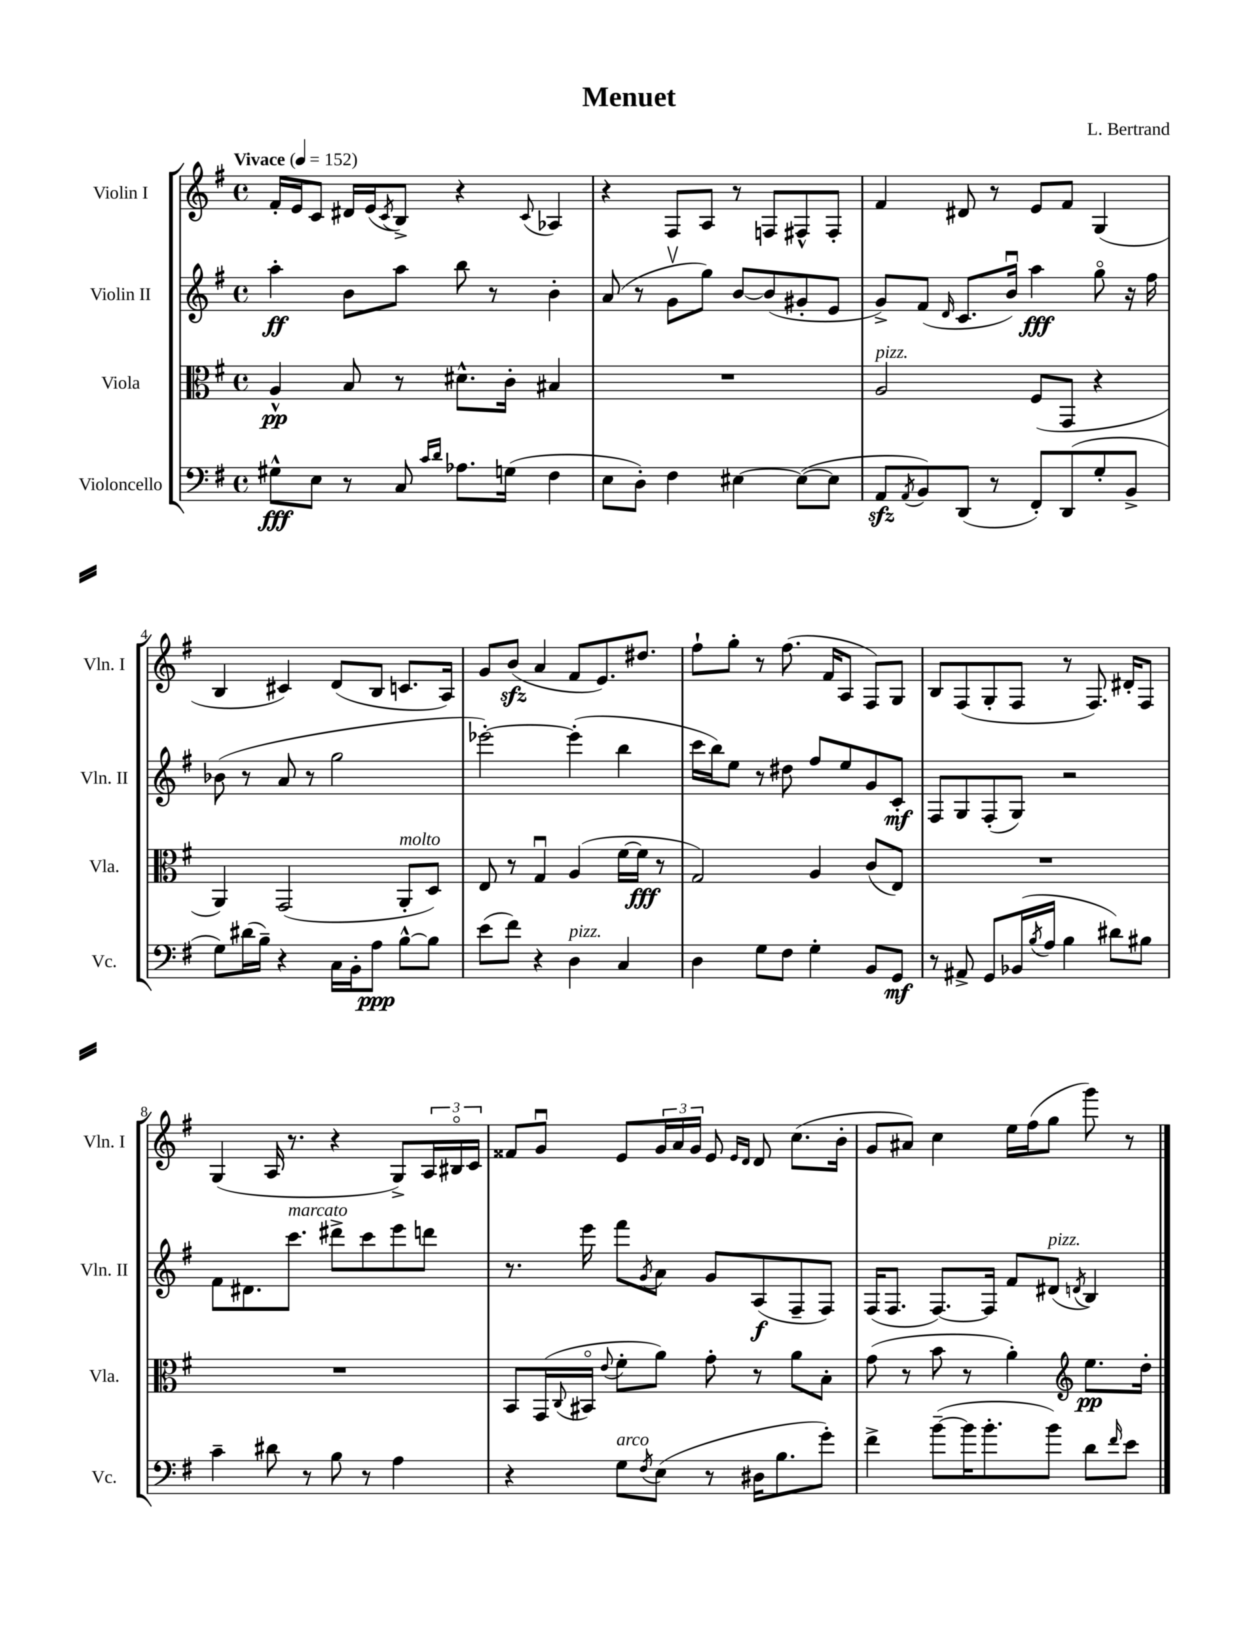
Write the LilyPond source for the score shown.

\header { title = "Menuet" composer = "L. Bertrand" }
<<
\new StaffGroup <<
\new Staff = "s0" \with { instrumentName = "Violin I" shortInstrumentName = "Vln. I" } {
    \clef treble \key g \major \defaultTimeSignature \time 4/4 \tempo "Vivace" 4 = 152
    fis'16-. e'16 c'8 dis'16 e'16( \acciaccatura { c'8 } b8->) r4 \appoggiatura { c'8 } aes4 |
    r4 fis8 a8 r8 f8 fis8-^ fis8-. |
    fis'4 dis'8 r8 e'8 fis'8 g4( |
    b4 cis'4) d'8( b8 c'8. a16) |
    g'8 b'8\sfz( a'4 fis'8 e'8.) dis''8. |
    fis''8-! g''8-. r8 fis''8.( fis'16 a8 fis8) g8 |
    b8 fis8( g8-. fis8 r8 fis8.) dis'16-. fis8 |
    g4( a16 r8. r4 g8->) \tuplet 3/2 { a16 bis16\flageolet c'16 } |
    fisis'8 g'8\downbow e'8 \tuplet 3/2 { g'16 a'16 g'16 } e'8 \grace { e'16 d'16 } d'8 c''8.( b'16-. |
    g'8 ais'8) c''4 e''16 fis''16( g''8 g'''8) r8 \bar "|." |
}
\new Staff = "s1" \with { instrumentName = "Violin II" shortInstrumentName = "Vln. II" } {
    \clef treble \key g \major \defaultTimeSignature \time 4/4
    a''4-.\ff b'8 a''8 b''8 r8 b'4-. |
    a'8( r8 g'8\upbow g''8) b'8~ b'8( gis'8-. e'8 |
    g'8->) fis'8( \grace { d'16 } c'8. b'16\downbow) a''4\fff g''8\flageolet r16 fis''16 |
    bes'8( r8 a'8 r8 g''2 |
    ees'''2~-.) ees'''4-.( b''4 |
    c'''16 b''16) e''8 r8 dis''8 fis''8 e''8 g'8 c'8-.\mf |
    fis8 g8 fis8-.( g8) r2 |
    fis'8 dis'8. c'''8.^\markup { \italic "marcato" } dis'''8-> c'''8 e'''8 d'''8 |
    r8. e'''16 fis'''8 \acciaccatura { g'8 } a'8 g'8 a8\f( fis8-- fis8) |
    fis16( fis8. fis8.~) fis16 fis'8 dis'8^\markup { \italic "pizz." }( \acciaccatura { d'8 } b4) \bar "|." |
}
\new Staff = "s2" \with { instrumentName = "Viola" shortInstrumentName = "Vla." } {
    \clef alto \key g \major \defaultTimeSignature \time 4/4
    a4-^\pp b8 r8 dis'8.-^ c'16-. bis4 |
    R1 |
    a2^\markup { \italic "pizz." } fis8( g,8 r4 |
    a,4) g,2( a,8-.^\markup { \italic "molto" } d8) |
    e8 r8 g4\downbow a4( fis'16~ fis'16\fff r8 |
    g2) a4 c'8( e8) |
    R1 |
    R1 |
    b,8 g,16( \appoggiatura { c8 } bis,16\flageolet \appoggiatura { e'8 } fis'8-. a'8) g'8-. r8 a'8 b8-. |
    g'8( r8 b'8 r8 a'4-.) \clef treble e''8.\pp d''16-. \bar "|." |
}
\new Staff = "s3" \with { instrumentName = "Violoncello" shortInstrumentName = "Vc." } {
    \clef bass \key g \major \defaultTimeSignature \time 4/4
    gis8-^\fff e8 r8 c8 \grace { c'16 d'16 } aes8. g16( fis4 |
    e8 d8-.) fis4 eis4~ eis8~( eis8 |
    a,8\sfz \acciaccatura { a,8 } b,8) d,8( r8 fis,8-.) d,8( g8-. b,8-> |
    g8) dis'16( b16--) r4 c16 b,16-. a8\ppp b8~-^ b8 |
    e'8( fis'8) r4 d4^\markup { \italic "pizz." } c4 |
    d4 g8 fis8 g4-. b,8 g,8\mf |
    r8 ais,8-> g,8 bes,16( \acciaccatura { b8 } a16 b4 dis'8) bis8 |
    c'4-- dis'8 r8 b8 r8 a4 |
    r4 g8^\markup { \italic "arco" } \acciaccatura { fis8 } e8( r8 dis16 b8. g'8-.) |
    fis'4-> b'8~--( b'16 b'8.-. b'8) d'8 \grace { fis'16 } e'8 \bar "|." |
}
>>
>>
